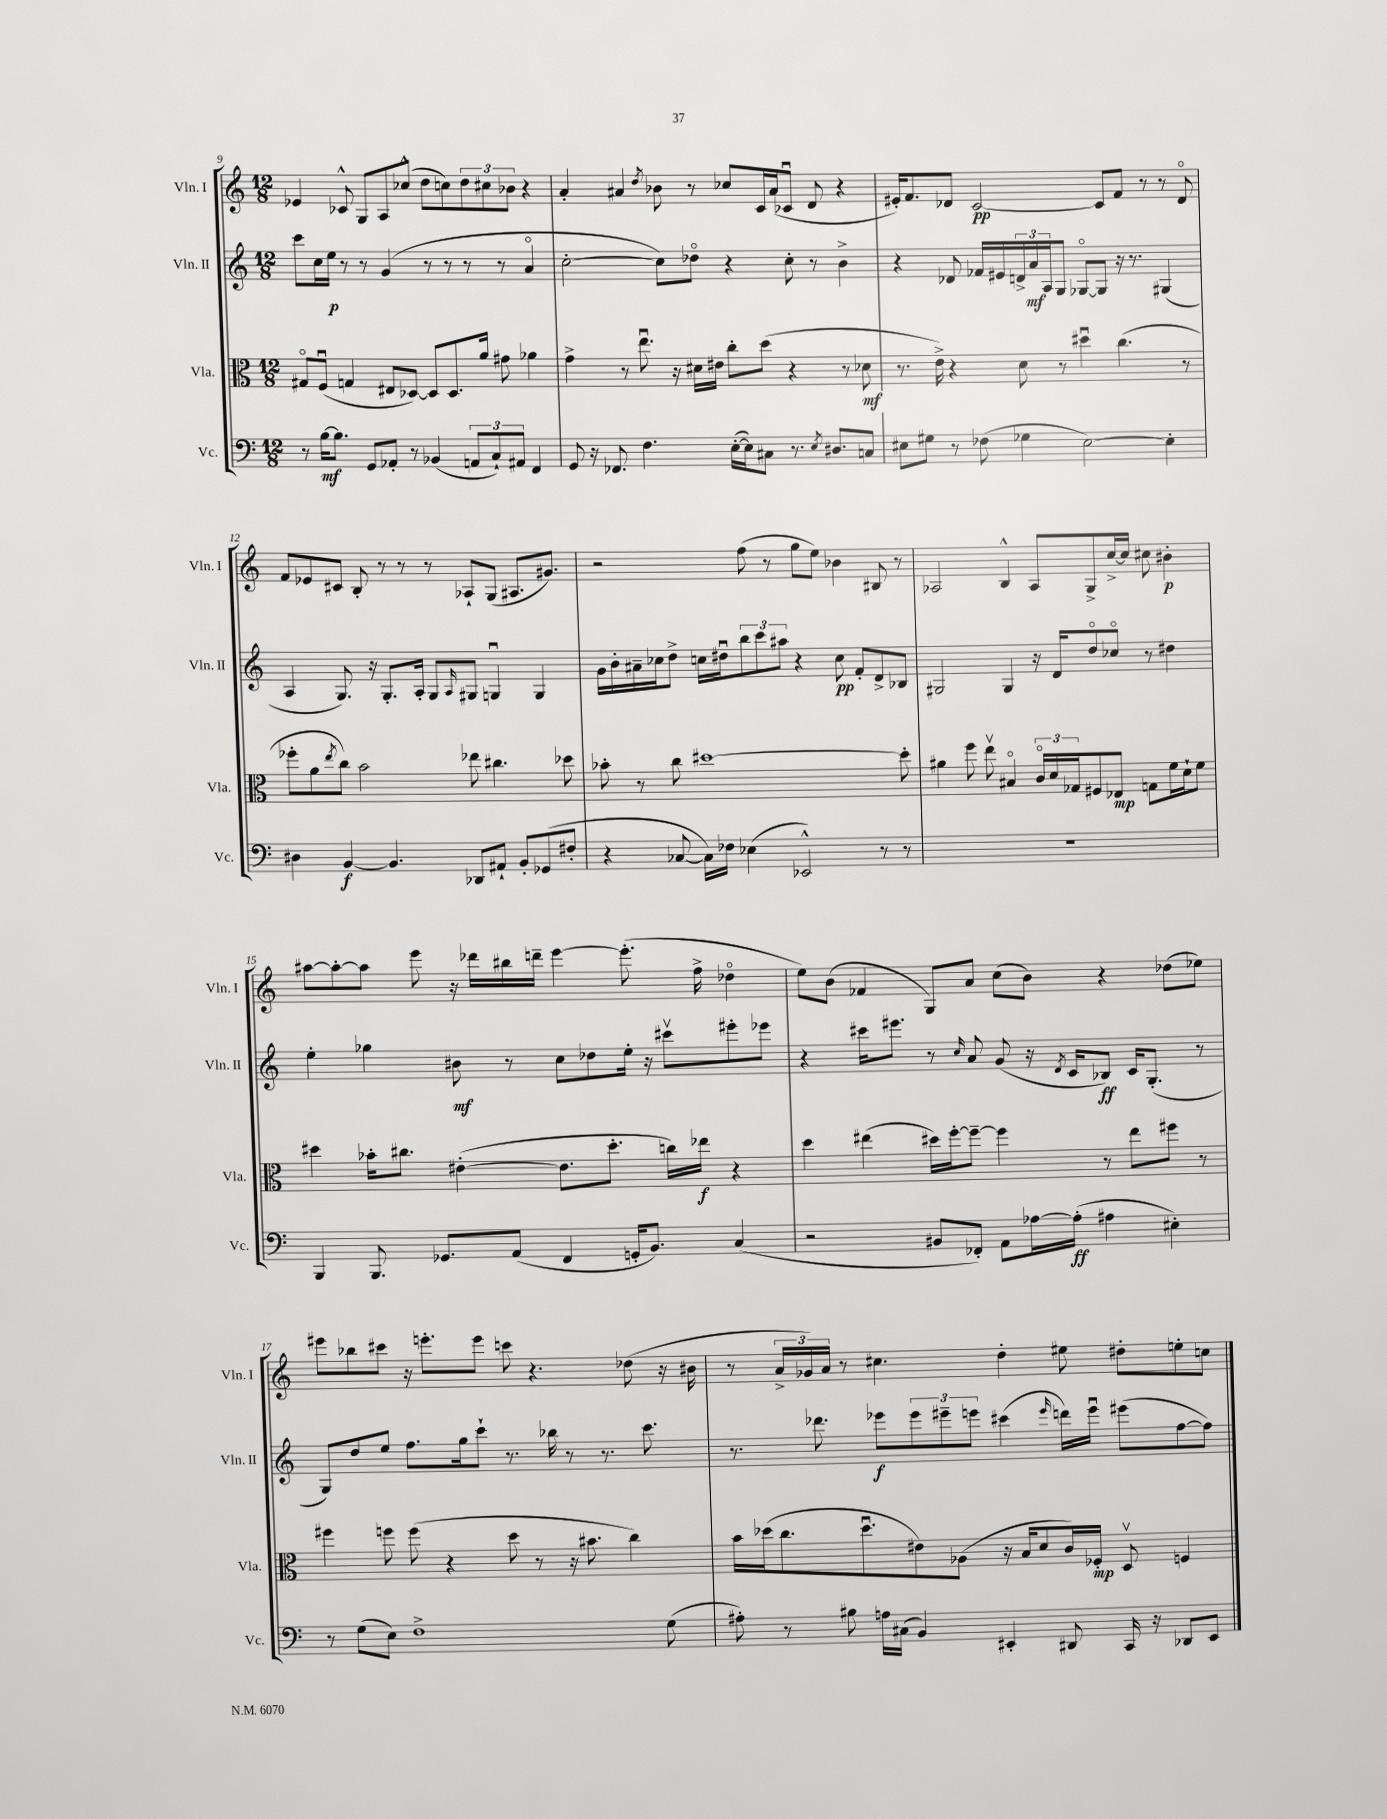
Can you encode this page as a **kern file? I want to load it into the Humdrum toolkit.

**kern	**kern	**kern	**kern
*staff4	*staff3	*staff2	*staff1
*clefF4	*clefC3	*clefG2	*clefG2
*k[]	*k[]	*k[]	*k[]
*M12/8	*M12/8	*M12/8	*M12/8
8r	8G#o/L	8ccc\L	4e-/
[16B\LK	(8Fu/J	16cc\L	.
8.B\]J	.	16ee\JJ	.
.	4G/	8r	8c-^^/
8GG/L	.	8r	8G/L
8AA-'/J	8E#/L	(4g/	8A/
8r	[8D-/J)	.	(8cc-^^/J
(4BB-/	8D-/]L	8r	8dd\L
.	8.D-/	8r	8cc\)
12AA/L	.	8r	12dd\
.	16a/Jk	.	.
12C`/)	.	.	12cc#\
.	8g#\	8r	.
12AA#/J	.	.	12b-\J
4FF/	4a-\	4ao/	4r
=	=	=	=
8GG/	4g^\	[2cc'\	4a'/
16r	.	.	.
8.FF-/	.	.	.
.	8r	.	4a#/
4.F\	8.eeu\	.	.
.	.	.	8qdd/
.	.	8cc\]L)	8b-\
.	16r	.	.
.	16d#\LL	8dd-o\J	8r
.	16e#\JJ	.	.
([16E'\LL	8cc'\L	4r	8cc-/L
16E\]J)	.	.	.
8C#\J	(8dd\J	.	16c/L
.	.	.	(16a#/J
8.r	4r	8cc'\	8c-u/J
.	.	8r	8d/
8qE/	.	.	.
8.D#/L	.	.	.
.	8r	4b^\	4r
8C/J	8d-\	.	.
=	=	=	=
8E#\L	8.r	4r	16e#'/LK)
.	.	.	8.f/
8G#\J	.	.	.
.	16e^\)	.	.
8r	4r	8d-/	8d-/J
(8F-\	.	16f-/LL	[2c/
.	.	16e#/	.
4G-\	8d\	24d^/	.
.	.	24a/	.
.	.	24A/J	.
.	8r	8G/J	.
[2E#\)	4dd#u\	[8G-o/L	.
.	.	8G-/]J	8c/]L
.	(4.cc\	16r	8f/J
.	.	8.r	.
.	.	.	8r
4E#'\]	.	(4G#/	8r
.	8r	.	8d-o/
=	=	=	=
4D#\	8ff-'\L	4A/	8f/L
.	8a\	.	8e-/
.	8qee/	.	.
[4BB/	8cc\J)	8.G/)	8c#/J
.	2b\	.	8B'/
.	.	16r	.
4.BB/]	.	8.G'/L	8r
.	.	.	8r
.	.	16A'/Jk	.
.	.	8G/L	8r
.	.	16qqA/	.
8DD-/L	8ee-\	8G#/J	8A-`/L
8AA#`/J	4.cc#\	4Gu/	(8G/J
8BB'/L	.	.	8.A#/L
(8GG-/	.	4G/	.
.	.	.	8.g#/J)
8F#'/J	8dd-\	.	.
=	=	=	=
4r	8b-'\	16g\LL	2r
.	.	16b'\	.
.	8r	16a#~\	.
.	.	16cc-\J	.
[8C-/	8cc\	8dd^\J	.
16C-\]LL)	[1dd#	16cc\LL	.
16F-\JJ	.	16dd#u\J	.
(4E-\	.	12bb\	(8ff\
.	.	12ccc\	.
.	.	.	8r
.	.	12aa#\J	.
2EE-^^/)	.	4r	8gg\L
.	.	.	8ee\J)
.	.	8cc\	4b-\
.	.	8f'/L	.
8r	.	8d^/	8B#/
8r	8dd#'\]	8B-/J	8r
=	=	=	=
1.r	4a#\	2G#/	2A-/
.	8ff\	.	.
.	8eev\	.	.
.	4B#o/	4G#/	4B^^/
.	24co/LL	16r	8A-/L
.	24d/	.	.
.	.	16d/LK	.
.	24G-/J	.	.
.	8F#/	8ddo/	8G^/
.	8E-/J	8cc-o/J	[16cc^/L
.	.	.	16cc/]JJ
.	8G\L	8r	8cc#\
.	16f\L	4dd#\	4b#'\
.	16d`\J	.	.
.	8f\J	.	.
=	=	=	=
4BBB/	4dd#\	4ee'\	[8aa#\L
.	.	.	8aa#'\_
8.BBB/	16b-'\LK	4gg-\	8aa#\]J
.	8.cc#\J	.	.
.	.	.	8eee\
8.GG-/L	.	.	.
.	([4e#'\	8b#\	16r
.	.	.	16ddd-\LL
(8AA/J	.	8r	16bb#\
.	.	.	16ddd~\JJ
4FF/	8.e#\]L	8cc\L	[4eee\
.	.	8dd-\	.
.	8.dd#'\J	.	.
16GG'/LK	.	16ee'\Jk	(8.eee'\]
8.BB/J)	.	16r	.
.	16cc\LL)	8ccc#v\L	.
.	16ee-\JJ	.	16ff^\
(4C/	4r	8eee#'\	4dd-o\
.	.	8eee-\J	.
=	=	=	=
2r	4dd\	4r	8ee\L)
.	.	.	(8b\J
.	(4ee#\	16ccc#\LK	4f-/
.	.	8.eee#\J	.
8BB#/L	16dd#\LL)	8r	8G/L)
.	[16ff'\J	.	.
.	.	16qqcc/	.
8FF-'/J)	8ff~\_J	8a/	8a/J
8AA\L	4ff\]	(8g/	(8cc\L
[16A-\L	.	16r	8b\J)
.	.	8qd/	.
(16A-'\]JJ	.	16c/LK	.
4A#\	8r	8B-/J)	4r
.	8ee#\L	16c/LK	.
.	.	(8.G'/J	.
4E#'\)	8ff#\J	.	(8dd-\L
.	8r	8r	8ee-\J)
=	=	=	=
8r	4ff#\	8G/L)	8eee#\L
(8G\L	.	8dd/	8bb-\
8E\J)	8ff\	8ee/J	8ccc#\J
1F^	(8ff\	8.ff\L	16r
.	.	.	8.eee'\L
.	4r	.	.
.	.	16gg\k	.
.	.	8ccc`\J	8eee\J
.	8dd\	8.r	8ccc\
.	8r	.	4.r
.	.	16bb-\	.
.	16r	8r	.
.	8.b#\	.	.
.	.	8.r	.
.	4cc\)	.	(8dd-\
.	.	8.ccc\	.
(8G\	.	.	16r
.	.	.	16b#\
=	=	=	=
8A#'\)	16b\LL	8.r	8r
.	(16dd-\J	.	.
8r	8.cc\	.	24a^/LL
.	.	.	24g-/)
.	.	8.ddd-\	.
.	.	.	24a/JJ
8B#\	.	.	8r
.	8.dd-u\	.	.
16A\LL	.	8eee-\L	4.cc#\
(16C#\JJ	.	.	.
4BB/)	8e#\)	12eee-\	.
.	.	12eee#~\	.
.	(8A-\J	.	.
.	.	12eee\J	.
4EE#'/	16r	(4ccc#\	4dd'\
.	16B/LK	.	.
.	8d/	.	.
.	.	16qqeee/	.
8DD#/	16c/L)	16ddd\LL)	8ee#\
.	16F-'/JJ	16eeeu\JJ	.
16CC/	8Dv/	(8eee#\L	8dd#'\L
16r	.	.	.
8DD-/L	4F/	[8ff\	8ee'\
8EE#/J	.	8ff\]J)	8cc\J
==	==	==	==
*-	*-	*-	*-
